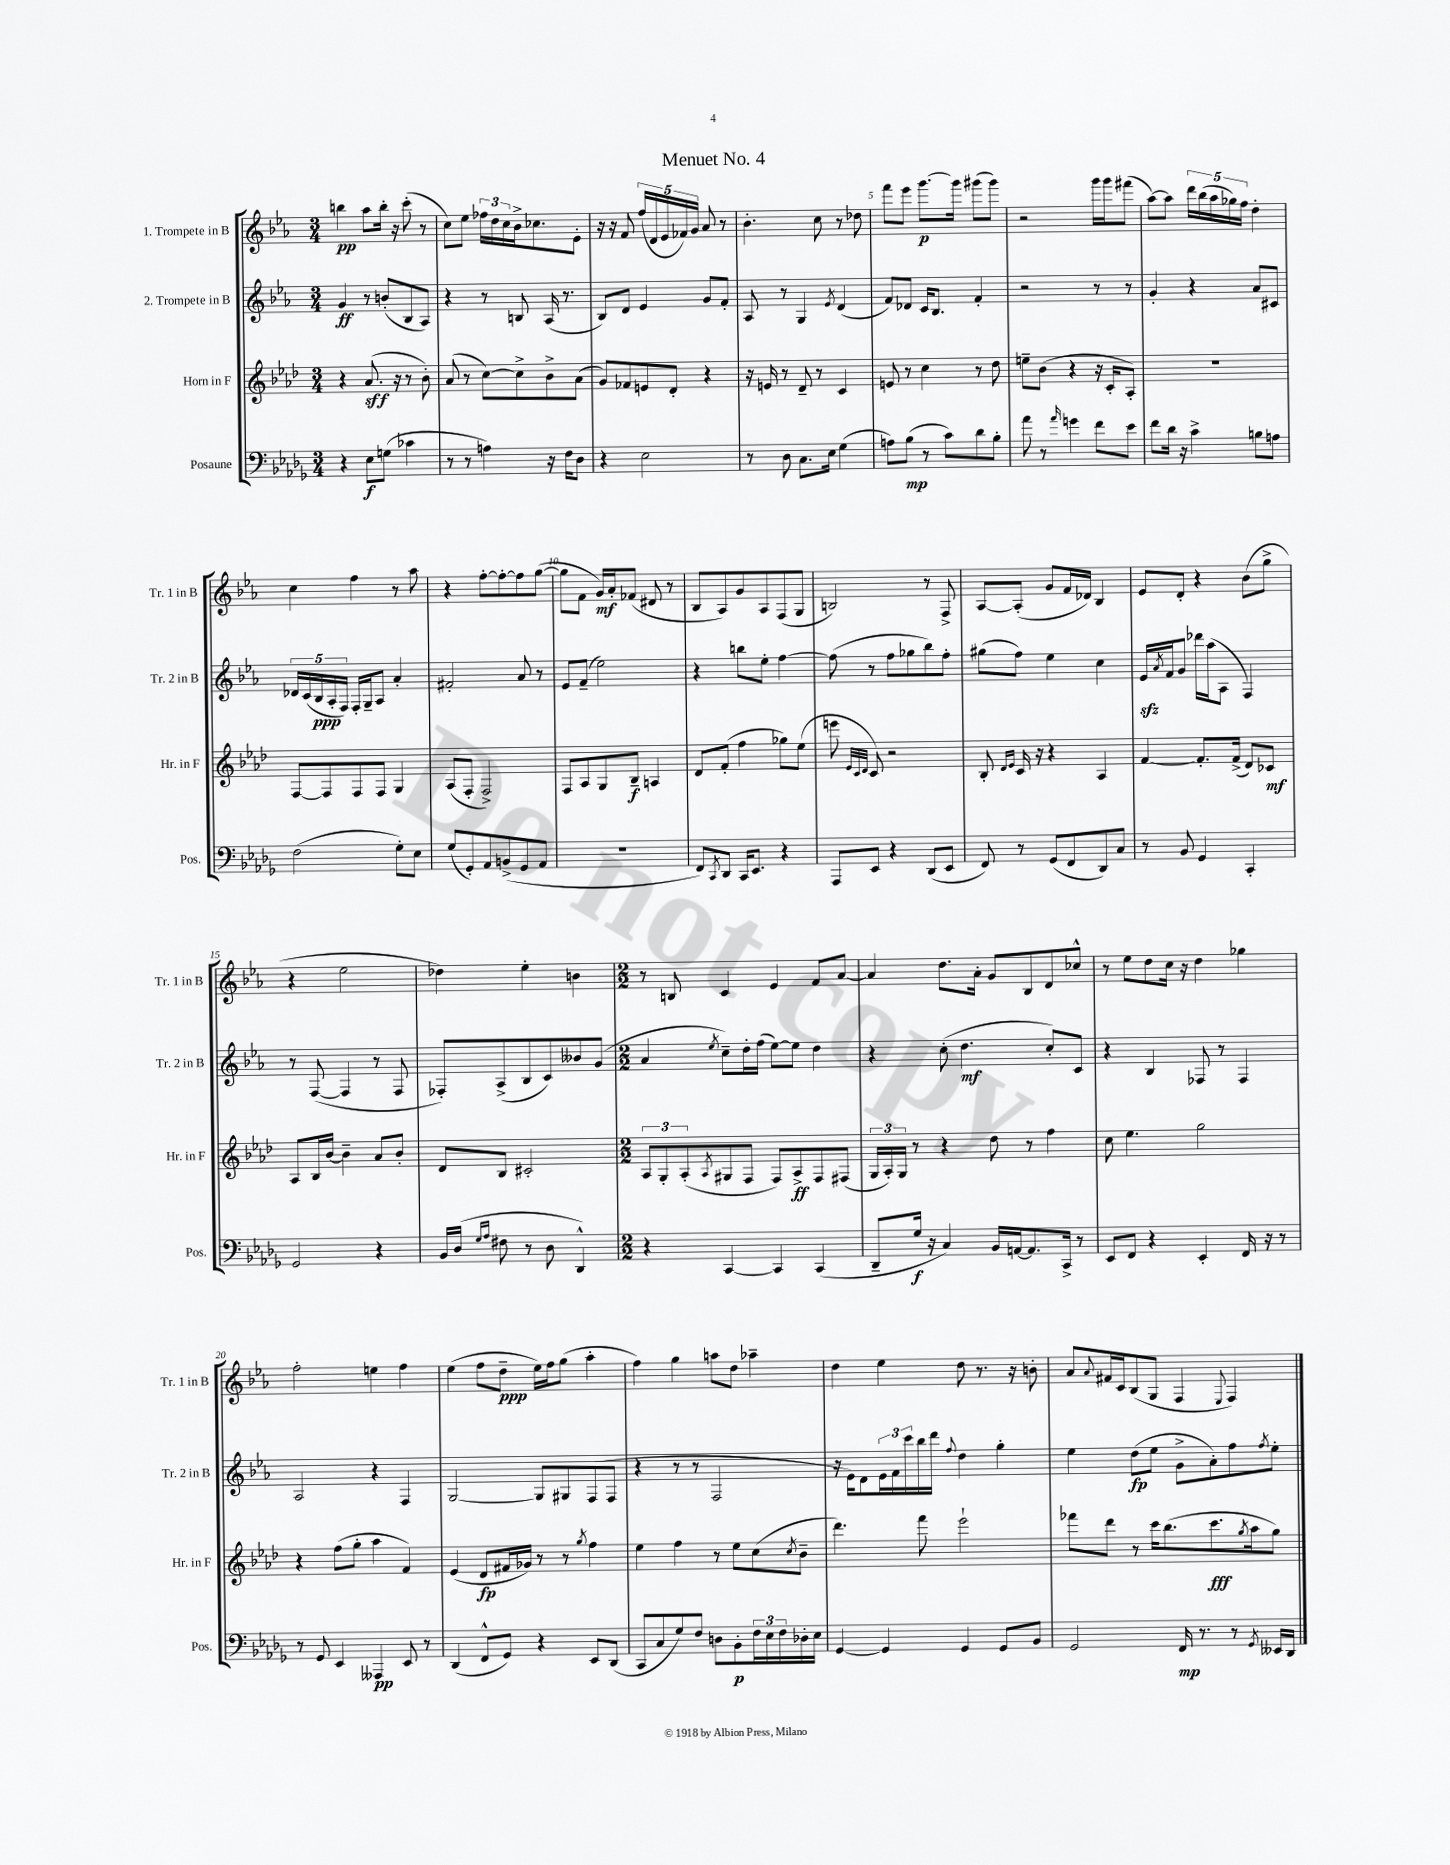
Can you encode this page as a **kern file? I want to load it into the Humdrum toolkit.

**kern	**kern	**kern	**kern
*staff4	*staff3	*staff2	*staff1
*clefF4	*clefG2	*clefG2	*clefG2
*k[b-e-a-d-g-]	*k[b-e-a-d-]	*k[b-e-a-]	*k[b-e-a-]
*M3/4	*M3/4	*M3/4	*M3/4
4r	4r	4g	4bb
8E-	(8.a-	8r	8aa-
(8G	.	(8b'	16bb'
.	16r	.	16r
4c-	8r	8B-	(8ccc'
.	8b-')	8A-)	8r
=	=	=	=
8r	(8a-	4r	8cc)
8r	8r	.	8ee-
4A)	[8cc)	8r	24ff-
.	.	.	24dd
.	.	.	24cc
.	8cc^]	8B	16b-^
.	.	.	8.cc-
16r	8b-^	(16A-	.
16F	.	8.r	.
8D-	(8a-	.	8e-'
=	=	=	=
4r	8g)	8B-)	16r
.	.	.	16r
.	8f-	8d	8f
2E-	8e	4e-	(20ff
.	.	.	20d
.	.	.	20e-
.	8d-'	.	.
.	.	.	20f-)
.	.	.	20g
.	4r	8g	8a-
.	.	8f'	8r
=	=	=	=
8r	16r	8A-	4.b-'
.	16e	.	.
8D-	8r	8r	.
8.C	8d-~	4G	.
.	8r	.	8cc
16E-	.	.	.
.	.	8qe-	.
(4G-	4c	(4d	8r
.	.	.	8dd-
=	=	=	=
8A)	8e	8f)	8fff
(8B-	8r	8d-	8eee-
8r	4cc	16c	[8.ggg
.	.	8.B-	.
8c)	.	.	.
.	.	.	16ggg]
8d-	8r	4f'	(8ggg#
8B-'	8dd-	.	8ggg#)
=	=	=	=
8a-	8ee~	2r	2r
8r	(8b-	.	.
16qqa-	.	.	.
4g	4r	.	.
8f	16r	8r	16ggg
.	16c'	.	16ggg
8e-	8A-')	8r	(8fff#
=	=	=	=
8f	2.r	4g'	[8aa-)
16d-	.	.	8aa-]
16r	.	.	.
4c^	.	4r	20ddd
.	.	.	(20bb-
.	.	.	20aa-
.	.	.	20gg-)
.	.	.	20ff
8B	.	8a-	4dd'
8A	.	8c#	.
=	=	=	=
(2F	[8F	20d-	4cc
.	.	(20c	.
.	.	20B-	.
.	8F]	.	.
.	.	20A-'	.
.	.	20F)	.
.	8F	16F'	4ff
.	.	16G~	.
.	8F	8A-	.
8G-')	4G	4a-'	8r
8E-	.	.	8aa-
=	=	=	=
(8G-	(8A-	2f#'	4r
8GG-')	8F'	.	.
8AA-	2F^)	.	[8ff'
(8BB^	.	.	8ff'_
8GG-	.	8a-	8ff]
8AA-	.	8r	([8gg
=	=	=	=
2.r	8F	8e-	8gg]
.	8A-	(8f~	8f
.	8G	2ee-)	16g)
.	.	.	16a-'
.	8B-~	.	(8f-
.	4A	.	8d#
.	.	.	8r
=	=	=	=
8FF)	8d-	4r	8B-
8qCC	.	.	.
8DD-	(8f'	.	8A-)
16CC	4ff	8bb	8g
8.EE-	.	.	.
.	.	8ee-'	8A-
4r	8gg-)	[4ff	(8F
.	(8ee-	.	8G
=	=	=	=
8AAA-	8eee	(8ff]	2B)
.	32qqe-	.	.
.	32qqc	.	.
.	32qqd-	.	.
8EE-	8c)	8r	.
4r	2r	8ff	.
.	.	8gg-	.
(8DD-	.	8bb-)	8r
8EE-	.	8ff'	8F^
=	=	=	=
8FF)	8B-'	(8gg#	[8A-
.	16qqd-	.	.
.	16qqe-	.	.
8r	16c	8ff)	(8A-']
.	16r	.	.
(8GG-	4r	4ee-	8g
8FF	.	.	16f
.	.	.	16d-)
8DD-)	4A-	4cc	4B-
8C	.	.	.
=	=	=	=
8r	[4f	16e-	8e-
.	.	8qa-	.
.	.	16f	.
8BB-	.	8g	8d'
4GG-	8.f']	16ddd-	4r
.	.	(16aa-	.
.	.	8A-	.
.	(16f^	.	.
4CC'	8d-)	4F)	(8b-
.	8c-	.	8gg^
=	=	=	=
2GG-	8A-	8r	4r
.	16B-	([8F	.
.	[16b-	.	.
.	4b-~]	4F]	2ee-
4r	8a-	8r	.
.	8b-'	8F	.
=	=	=	=
16BB-	8d-	8F-')	4dd-)
(16D-	.	.	.
16qqG-	.	.	.
16qqA-	.	.	.
8F#	8B-	(8A-^	.
8r	2c#'	8B-	4ee-'
8D-	.	8c)	.
4DD-^^)	.	8b--	4b
.	.	(8g	.
=	=	=	=
*M2/2	*M2/2	*M2/2	*M2/2
4r	12A-	4a-	8r
.	12G'	.	.
.	.	.	8B
.	(12A-'	.	.
.	8qA-	8qee-	.
[4CC	8G#	8cc~)	4c
.	8F	16dd'	.
.	.	(16ff	.
4CC]	8F)	[8ee-)	4e-
.	8A-^	8ee-]	.
(4CC	8F	4dd	8f
.	(8F#	.	[8a-
=	=	=	=
8DD-~	24G	4r	4a-]
.	24A-')	.	.
.	24G	.	.
16G-	8r	.	.
16r	.	.	.
4C)	4r	(8cc'	8.dd
.	.	4.dd	.
.	.	.	16a-'
16BB-	8dd-	.	8g
[16AA	.	.	.
8.AA]	8r	.	8B-
.	4ff	8cc')	8d
16CC^	.	.	.
8r	.	8c	8cc-^^
=	=	=	=
8EE-	8cc	4r	8r
8FF	4.ee-	.	8ee-
4r	.	4B-	8dd
.	.	.	16cc
.	.	.	16r
4EE-'	2gg	8F-	4dd
.	.	8r	.
16FF	.	4F-	4gg-
16r	.	.	.
8r	.	.	.
=	=	=	=
8r	4r	2A-	2ff'
8GG-	.	.	.
4EE-	(8ff	.	.
.	8gg'	.	.
4AAA--	4aa-	4r	4ee
8EE-	4f)	4F	4ff
8r	.	.	.
=	=	=	=
(4DD-	(4e-	[2G	(4ee-
8FF^^	8d-	.	8ff
8GG-)	16f#	.	8dd~
.	16g-)	.	.
4r	8r	8G]	16ee-)
.	.	.	16ff
.	8r	8G#	(8gg
.	8qgg	.	.
8EE-	4ff	(8F	4aa-'
(8DD-	.	8F	.
=	=	=	=
8CC	4ee-	4r	4ff)
8C	.	.	.
8G-)	4ff	8r	4gg
8F	.	8r	.
8D	8r	2F	8aa
8BB-'	8ee-	.	8dd
24F	(8cc	.	4aa-~
24E-	.	.	.
24F	.	.	.
.	8qcc	.	.
16D-'	8b-~	.	.
16E-	.	.	.
=	=	=	=
[4GG-	4.ddd-)	16r	4dd
.	.	16e-)	.
.	.	8d	.
4GG-]	.	24e-	4ee-
.	.	24f	.
.	.	24ccc	.
.	8fff	16bb-	.
.	.	16ddd	.
.	.	8qqff	.
4GG-	2eee-`	4dd	8dd
.	.	.	8.r
8GG-	.	4gg'	.
.	.	.	16r
8BB-	.	.	8b'
=	=	=	=
2GG-	8fff-	4ee-	8a-
.	.	.	8qqa-
.	8ddd-	.	16f#
.	.	.	16c
.	8r	(8dd	(8B-
.	16ccc	8ee-	8G
.	(8.bb-	.	.
16FF	.	8g^	4F
8.r	.	.	.
.	8.ccc	8a-')	.
.	.	.	8qqE-
8r	.	8ff	4F)
.	8qgg	.	.
.	16aa-	.	.
8qGG-	.	8qff	.
16EE--	8gg)	8ee-'	.
16DD-	.	.	.
==	==	==	==
*-	*-	*-	*-
